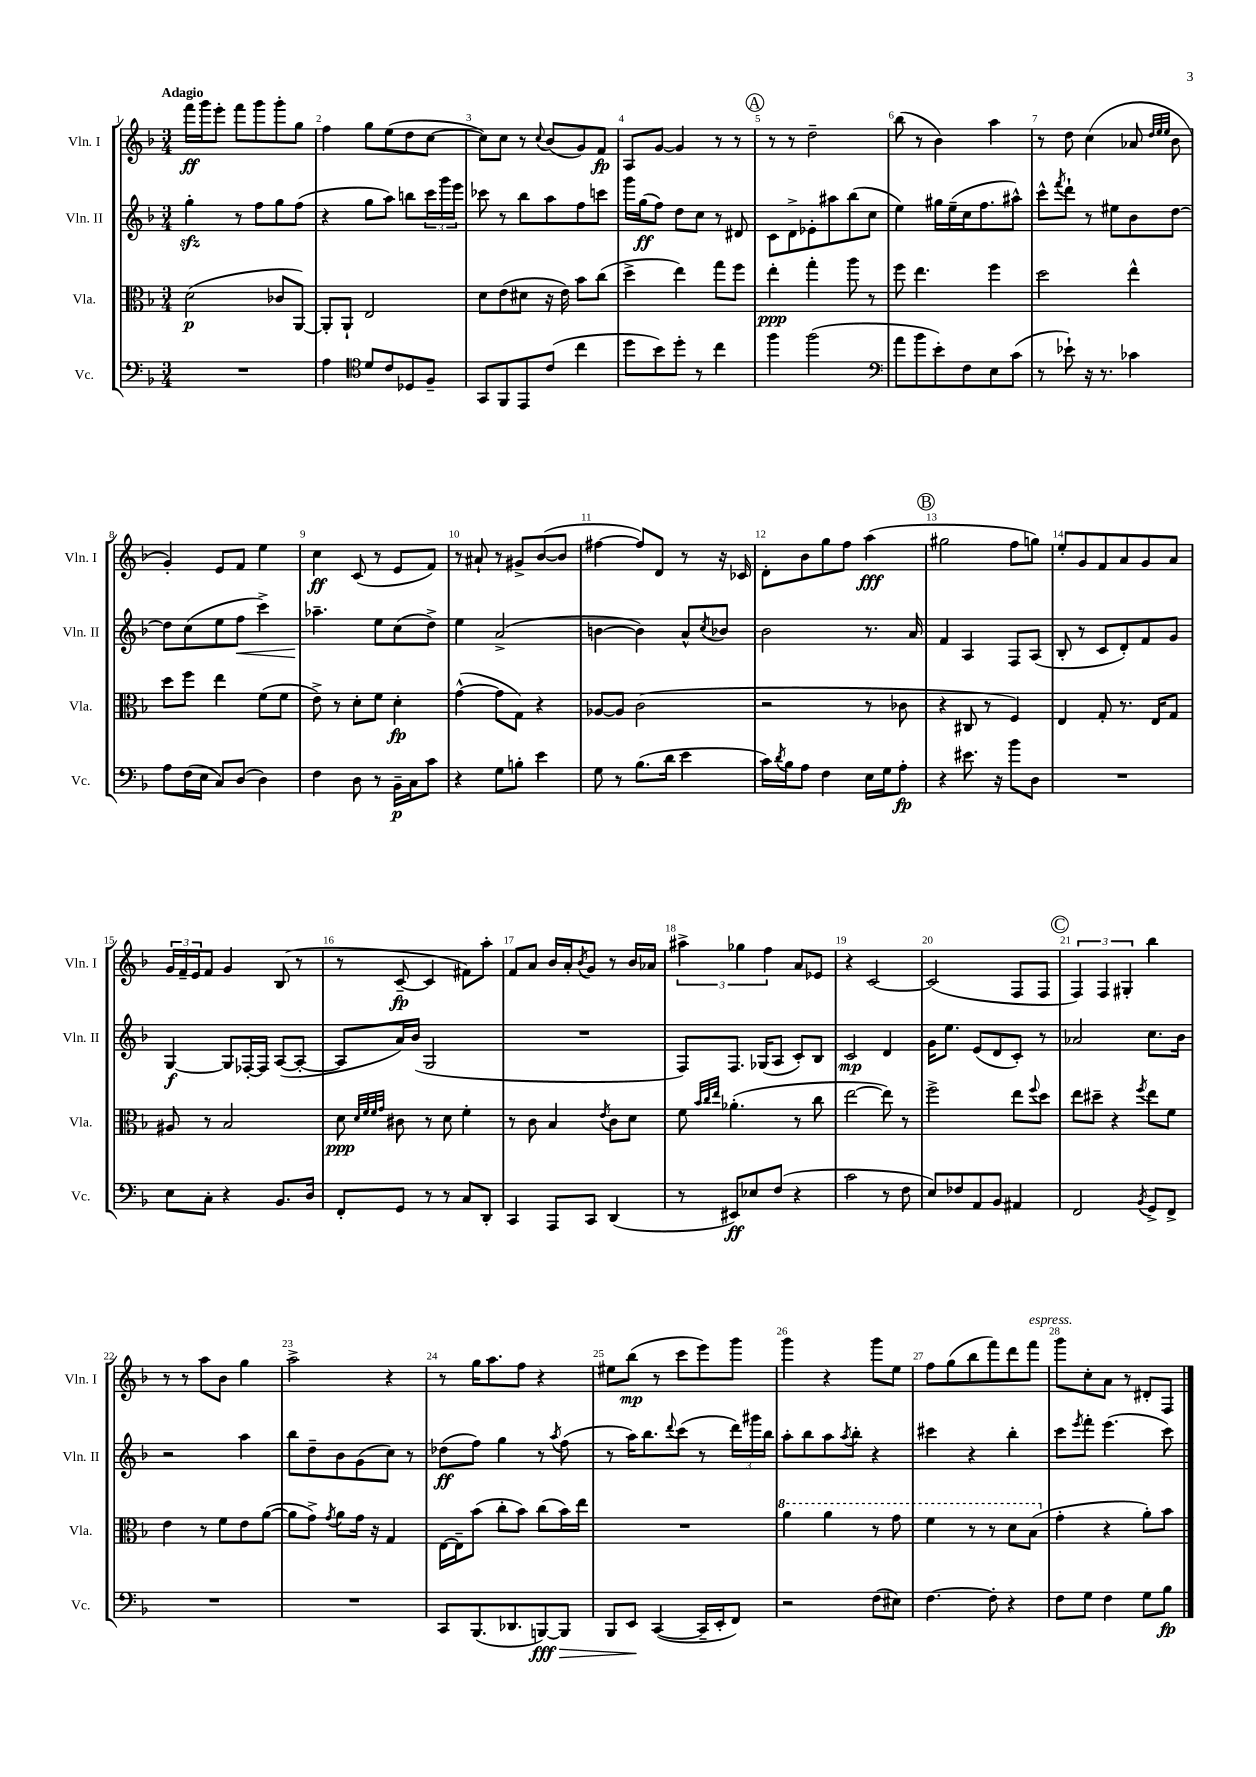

**kern	**dynam	**kern	**dynam	**kern	**dynam	**kern	**dynam
*part4	*part4	*part3	*part3	*part2	*part2	*part1	*part1
*staff4	*staff4	*staff3	*staff3	*staff2	*staff2	*staff1	*staff1
*I"Vc.	*	*I"Vla.	*	*I"Vln. II	*	*I"Vln. I	*
*I'Vc.	*	*I'Vla.	*	*I'Vln. II	*	*I'Vln. I	*
*clefF4	*	*clefC3	*	*clefG2	*	*clefG2	*
*k[b-]	*	*k[b-]	*	*k[b-]	*	*k[b-]	*
*M3/4	*	*M3/4	*	*M3/4	*	*M3/4	*
=1	=1	=1	=1	=1	=1	=1	=1
!	!	!	!	!	!	!LO:TX:a:B:t=Adagio	!
2.r	.	(2d\	p	4ggzz'\	.	16fff\LL	ff
.	.	.	.	.	.	16ggg\J	.
.	.	.	.	.	.	8eee'\J	.
.	.	.	.	8r	.	8fff\L	.
.	.	.	.	8ff\L	.	8ggg\	.
.	.	8c-X/L	.	8gg\	.	8ggg'\	.
.	.	[8AA/J)	.	(8ff\J	.	8gg\J	.
=2	=2	=2	=2	=2	=2	=2	=2
4A\	.	8AA'/L]	.	4r	.	4ff\	.
.	.	8AA`/J	.	.	.	.	.
*clefC4	*	*	*	*	*	*	*
8d/L	.	2E/	.	8gg\L	.	8gg\L	.
8c/	.	.	.	8aa\J)	.	(8ee\	.
8D-X/	.	.	.	8bbn\L	.	8dd\	.
8F~/J	.	.	.	24ccc\L	.	[8cc\J	.
.	.	.	.	24ggg\	.	.	.
.	.	.	.	24eee\JJ	.	.	.
=3	=3	=3	=3	=3	=3	=3	=3
8GG/L	.	8d\L	.	8ccc-X\	.	8cc\L])	.
8FF/	.	(8e\	.	8r	.	8cc\J	.
8EE/	.	8d#X\J	.	8bb-\L	.	8r	.
.	.	.	.	.	.	8qqcc/	.
(8c/J	.	16r	.	8aa\	.	(8b-/L	.
.	.	16e\)	.	.	.	.	.
4cc\	.	8b-\L	.	8ff\	.	8g/)	.
.	.	(8cc\J	.	8cccn\J	.	8f/J	fp
=4	=4	=4	=4	=4	=4	=4	=4
8dd\L	.	4dd^\	.	16ggg\LL	.	8A/L	.
.	.	.	.	(16gg\J	ff	.	.
8b-\)	.	.	.	8ff\J)	.	[8g/J	.
8dd'\J	.	4ee\)	.	8dd\L	.	4g/]	.
8r	.	.	.	8cc\J	.	.	.
4cc\	.	8gg\L	.	8r	.	8r	.
.	.	8ff\J	.	8d#X/	.	8r	.
!!LO:REH:place=s1:t=A
=5	=5	=5	=5	=5	=5	=5	=5
4ff\	.	4ee'\	ppp	8c\L	.	8r	.
.	.	.	.	8d^\	.	8r	.
(2ff\	.	4gg'\	.	8e-X'\	.	2dd~\	.
.	.	.	.	8aa#X\	.	.	.
.	.	8aa\	.	(8bb-\	.	.	.
.	.	8r	.	8cc\J	.	.	.
=6	=6	=6	=6	=6	=6	=6	=6
*clefF4	*	*	*	*	*	*	*
8a\L	.	8ff\	.	4ee\)	.	(8bb-\	.
8b-\	.	4.ee\	.	.	.	8r	.
8e'\)	.	.	.	16gg#X\LL	.	4b-\)	.
.	.	.	.	(16ee~\	.	.	.
8F\	.	.	.	16cc\J	.	.	.
.	.	.	.	8.ff\	.	.	.
8E\	.	4ff\	.	.	.	4aa\	.
(8c\J	.	.	.	8aa#X^^\J)	.	.	.
=7	=7	=7	=7	=7	=7	=7	=7
8r	.	2dd\	.	8ccc^^\L	.	8r	.
.	.	.	.	8qfff/	.	.	.
8e-X`\)	.	.	.	8ddd`\J	.	8dd\	.
16r	.	.	.	8r	.	(4cc\	.
8.r	.	.	.	.	.	.	.
.	.	.	.	8ee#X\L	.	.	.
4c-X\	.	4ee^^\	.	8b-\	.	8a-X/	.
.	.	.	.	.	.	32qqdd/LLL	.
.	.	.	.	.	.	32qqee/	.
.	.	.	.	.	.	32qqee/JJJ	.
.	.	.	.	[8dd\J	.	8b-\	.
!!LO:LB:g=z
=8	=8	=8	=8	=8	=8	=8	=8
8A\L	.	8dd\L	.	8dd\L]	.	4g'/)	.
(16F\L	.	8ff\J	.	(8cc\	.	.	.
16E\JJ	.	.	.	.	.	.	.
8C/L)	.	4ee\	.	8ee\	.	8e/L	.
!	!	!	!	!	!LO:HP:b	!	!
(8D/J	.	.	.	8ff\J	<	8f/J	.
4D\)	.	(8f\L	.	4ccc^\)	.	4ee\	.
.	.	8f\J	.	.	.	.	.
=9	=9	=9	=9	=9	=9	=9	=9
4F\	.	8e^\)	.	4.aa-X~\	.	4cc\	ff
.	.	8r	.	.	.	.	.
8D\	.	8d'\L	.	.	.	(8c/	.
8r	.	8f\J	.	8ee\L	[	8r	.
16BB-~\LL	p	4d'\	fp	(8cc\	.	8e/L	.
16C\J	.	.	.	.	.	.	.
8c\J	.	.	.	8dd^\J)	.	8f/J)	.
=10	=10	=10	=10	=10	=10	=10	=10
4r	.	([4g^^\	.	4ee\	.	8r	.
.	.	.	.	.	.	8a#X`/	.
8G\L	.	8g\L]	.	(2a^/	.	8r	.
8Bn'\J	.	8G\J)	.	.	.	8g#X^/L	.
4e\	.	4r	.	.	.	([8b-/	.
.	.	.	.	.	.	8b-/J]	.
=11	=11	=11	=11	=11	=11	=11	=11
8G\	.	[8A-X/L	.	[4bn\	.	[4ff#X\	.
8r	.	8A-/J]	.	.	.	.	.
(8.B-\L	.	(2c\	.	4b\])	.	8ff#/L])	.
.	.	.	.	.	.	8d/J	.
16d\Jk	.	.	.	.	.	.	.
4e\	.	.	.	8a^^/L	.	8r	.
.	.	.	.	8qcc/	.	.	.
.	.	.	.	8b-X/J	.	16r	.
.	.	.	.	.	.	16c-X/	.
=12	=12	=12	=12	=12	=12	=12	=12
16c\LL)	.	2r	.	2b-\	.	8d'\L	.
8qd/	.	.	.	.	.	.	.
16B-\J	.	.	.	.	.	.	.
8A\J	.	.	.	.	.	8b-\	.
4F\	.	.	.	.	.	8gg\	.
.	.	.	.	.	.	8ff\J	.
16E\LL	.	8r	.	8.r	.	(4aa\	fff
16G\J	.	.	.	.	.	.	.
8A'\J	fp	8c-X\	.	.	.	.	.
.	.	.	.	16a/	.	.	.
!!LO:REH:place=s1:t=B
=13	=13	=13	=13	=13	=13	=13	=13
4r	.	4r	.	4f/	.	2gg#X\	.
8.e#X\	.	8C#X/	.	4A/	.	.	.
.	.	8r	.	.	.	.	.
16r	.	.	.	.	.	.	.
8b-\L	.	4F/)	.	8F/L	.	8ff\L	.
8D\J	.	.	.	(8A/J	.	8ggn\J)	.
=14	=14	=14	=14	=14	=14	=14	=14
2.r	.	4E/	.	8B-'/	.	8ee'/L	.
.	.	.	.	8r	.	8g/	.
.	.	8G'/	.	8c/L	.	8f/	.
.	.	8.r	.	8d'/)	.	8a/	.
.	.	.	.	8f/	.	8g/	.
.	.	16E/KL	.	.	.	.	.
.	.	8G/J	.	8g/J	.	8a/J	.
!!LO:LB:g=z
=15	=15	=15	=15	=15	=15	=15	=15
8E\L	.	8A#X/	.	[4G/	f	24g/LL	.
.	.	.	.	.	.	24f~/	.
.	.	.	.	.	.	24e/J	.
8C'\J	.	8r	.	.	.	8f/J	.
4r	.	2B-/	.	8G/L]	.	4g/	.
.	.	.	.	[16F-X'/L	.	.	.
.	.	.	.	16F-/JJ]	.	.	.
8.BB-/L	.	.	.	([8A/L	.	(8B-/	.
.	.	.	.	8A'/J_	.	8r	.
16D/Jk	.	.	.	.	.	.	.
=16	=16	=16	=16	=16	=16	=16	=16
8FF'/L	.	8d\	ppp	8A/L]	.	8r	.
.	.	32qqd/LLL	.	.	.	.	.
.	.	32qqf/	.	.	.	.	.
.	.	32qqf/	.	.	.	.	.
.	.	32qqg/JJJ	.	.	.	.	.
8GG/J	.	8c#X\	.	16a/L)	.	[8c~/	fp
.	.	.	.	(16b-/JJ	.	.	.
8r	.	8r	.	2G/	.	4c/]	.
8r	.	8d\	.	.	.	.	.
8C/L	.	4f'\	.	.	.	8f#X\L)	.
8DD'/J	.	.	.	.	.	8aa'\J	.
=17	=17	=17	=17	=17	=17	=17	=17
4CC/	.	8r	.	2.r	.	8f/L	.
.	.	8c\	.	.	.	8a/J	.
8AAA/L	.	4B-/	.	.	.	16b-/LL	.
.	.	.	.	.	.	16a'/J	.
.	.	.	.	.	.	8qb-/	.
8CC/J	.	.	.	.	.	8g/J	.
.	.	8qe/	.	.	.	.	.
(4DD/	.	8c\L	.	.	.	8r	.
.	.	8d\J	.	.	.	16b-/LL	.
.	.	.	.	.	.	16a-X/JJ	.
=18	=18	=18	=18	=18	=18	=18	=18
8r	.	8f\	.	8F/L)	.	6aa#X^\	.
.	.	32qqb-/LLL	.	.	.	.	.
.	.	32qqcc/	.	.	.	.	.
.	.	32qqee/JJJ	.	.	.	.	.
8EE#X/L)	ff	(4.a-X'\	.	8.F/J	.	.	.
.	.	.	.	.	.	6gg-X\	.
8E-X/	.	.	.	.	.	.	.
.	.	.	.	(16G-X/KL	.	.	.
.	.	.	.	.	.	6ff\	.
(8F/J	.	.	.	8A/J	.	.	.
4r	.	8r	.	8c'/L)	.	8a/L	.
.	.	8cc\	.	8B-/J	.	8e-X/J	.
=19	=19	=19	=19	=19	=19	=19	=19
2c\	.	[2ee\	.	2c/	mp	4r	.
.	.	.	.	.	.	[2c/	.
8r	.	8ee\])	.	4d/	.	.	.
8F\	.	8r	.	.	.	.	.
=20	=20	=20	=20	=20	=20	=20	=20
8E/L)	.	2ff^\	.	16g\KL	.	(2c/]	.
.	.	.	.	8.ee\J	.	.	.
8F-X/	.	.	.	.	.	.	.
8AA/	.	.	.	(8e/L	.	.	.
8BB-/J	.	.	.	8d/	.	.	.
4AA#X/	.	8ee\L	.	8c'/J)	.	8F/L	.
.	.	8qqff/	.	.	.	.	.
.	.	8dd\J	.	8r	.	8F/J	.
!!LO:REH:place=s1:t=C
=21	=21	=21	=21	=21	=21	=21	=21
2FF/	.	8ee\L	.	2a-X/	.	6F/)	.
.	.	8dd#X~\J	.	.	.	.	.
.	.	.	.	.	.	6F/	.
.	.	4r	.	.	.	.	.
.	.	.	.	.	.	6G#X'/	.
8qBB-/	.	8qff/	.	.	.	.	.
8GG^/L	.	8ee\L	.	8.cc\L	.	4bb-\	.
8FF^/J	.	8f\J	.	.	.	.	.
.	.	.	.	16b-\Jk	.	.	.
!!LO:LB:g=z
=22	=22	=22	=22	=22	=22	=22	=22
2.r	.	4e\	.	2r	.	8r	.
.	.	.	.	.	.	8r	.
.	.	8r	.	.	.	8aa\L	.
.	.	8f\L	.	.	.	8b-\J	.
.	.	8e\	.	4aa\	.	4gg\	.
.	.	([8a\J	.	.	.	.	.
=23	=23	=23	=23	=23	=23	=23	=23
2.r	.	8a\L]	.	8bb-\L	.	2aa^\	.
.	.	8g^\J)	.	8dd~\	.	.	.
.	.	8qg/	.	.	.	.	.
.	.	8a\L	.	8b-\	.	.	.
.	.	16g\Jk	.	(8g\	.	.	.
.	.	16r	.	.	.	.	.
.	.	4G/	.	8cc\J)	.	4r	.
.	.	.	.	8r	.	.	.
=24	=24	=24	=24	=24	=24	=24	=24
8CC/L	.	[16E\LL	.	(8dd-X\L	ff	8r	.
.	.	16E~\J]	.	.	.	.	.
(8.BBB-/	.	(8b-\J	.	8ff\J)	.	16gg\KL	.
.	.	.	.	.	.	8.aa\	.
.	.	8cc'\L	.	4gg\	.	.	.
8.DD-X/	.	.	.	.	.	.	.
.	.	8b-\J)	.	.	.	8ff\J	.
!	!LO:HP:b	!	!	!	!	!	!
[8BBBn/)	> fff	(8cc\L	.	8r	.	4r	.
.	.	.	.	8qaa/	.	.	.
8BBB/J]	.	16b-\L)	.	(8ff\	.	.	.
.	.	16ee\JJ	.	.	.	.	.
=25	=25	=25	=25	=25	=25	=25	=25
8BBB-/L	.	2.r	.	8r	.	8ee#X\L	.
8EE/J	.	.	.	16aa\KL)	.	(8bb-\J	mp
.	.	.	.	8.bb-\	.	.	.
([4CC/	]	.	.	.	.	8r	.
.	.	.	.	8qqddd/	.	.	.
.	.	.	.	(8ccc\J	.	8ccc\L	.
16CC~/LL]	.	.	.	8r	.	8eee\)	.
16EE'/J	.	.	.	.	.	.	.
8FF/J)	.	.	.	24ddd\LL)	.	8ggg\J	.
.	.	.	.	24ggg#X\	.	.	.
.	.	.	.	24bb-\JJ	.	.	.
=26	=26	=26	=26	=26	=26	=26	=26
*	*	*8va	*	*	*	*	*
2r	.	4aa\	.	8aa'\L	.	4ggg\	.
.	.	.	.	8bb-\	.	.	.
.	.	4aa\	.	8aa\	.	4r	.
.	.	.	.	8qaa/	.	.	.
.	.	.	.	8bb-'\J	.	.	.
(8F\L	.	8r	.	4r	.	8ggg\L	.
8E#X\J)	.	8gg\	.	.	.	8ee\J	.
=27	=27	=27	=27	=27	=27	=27	=27
[4.F\	.	4ff\	.	4ccc#X\	.	8ff\L	.
.	.	.	.	.	.	(8gg\	.
.	.	8r	.	4r	.	8bb-\	.
8F'\]	.	8r	.	.	.	8fff\)	.
4r	.	8dd\L	.	4bb-'\	.	8ddd\	.
!	!	!	!	!	!	!LO:TX:a:i:t=espress.	!
.	.	(8b-\J	.	.	.	8fff\J	.
=28	=28	=28	=28	=28	=28	=28	=28
*	*	*X8va	*	*	*	*	*
8F\L	.	4g'\	.	8ccc\L	.	8ggg\L	.
.	.	.	.	8qeee/	.	.	.
8G\J	.	.	.	8fff'\J	.	8cc'\	.
4F\	.	4r	.	(4.eee\	.	8a\J	.
.	.	.	.	.	.	8r	.
8G\L	.	8a'\L)	.	.	.	8d#X'/L	.
8B-\J	fp	8b-\J	.	8ccc\)	.	8F/J	.
==	==	==	==	==	==	==	==
*-	*-	*-	*-	*-	*-	*-	*-
